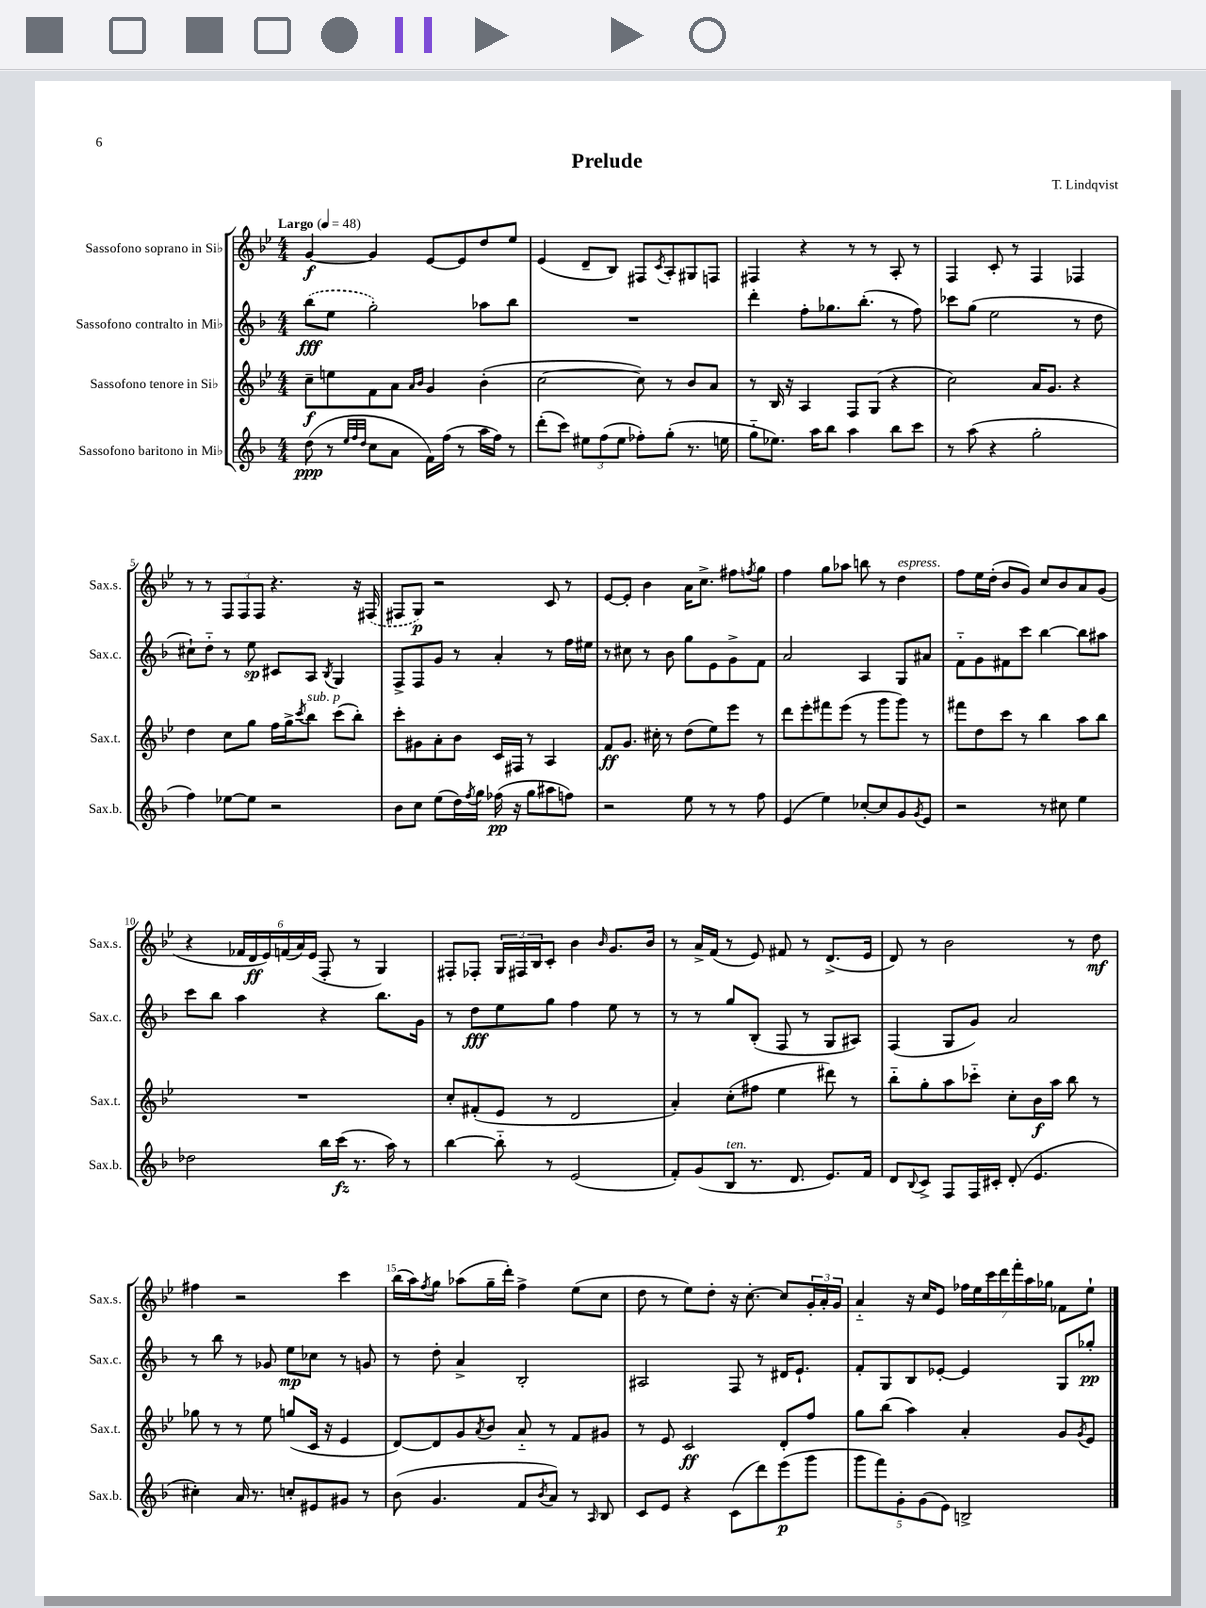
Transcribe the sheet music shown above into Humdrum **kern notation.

**kern	**kern	**kern	**kern
*staff4	*staff3	*staff2	*staff1
*clefG2	*clefG2	*clefG2	*clefG2
*k[b-]	*k[b-e-]	*k[b-]	*k[b-e-]
*M4/4	*M4/4	*M4/4	*M4/4
*MM48	*MM48	*MM48	*MM48
(8dd	8cc~	(8bb-	[4g
8r	8ee	8ee	.
32qqee	.	.	.
32qqff	.	.	.
32qqdd	.	.	.
8cc	8f	2gg')	4g]
8a	8a	.	.
.	16qqa	.	.
.	16qqb-	.	.
16f)	4g	.	[8e-
(16ff	.	.	.
8r	.	.	8e-]
16aa	(4b-'	8aa-	8dd
16ff)	.	.	.
8r	.	8bb-	8ee-
=	=	=	=
(8ddd'	[2cc	1r	(4e-
8ccc)	.	.	.
12ee#	.	.	8d~
(12ff	.	.	.
.	.	.	8B-)
12ee#	.	.	.
8ff-')	8cc])	.	8F#
.	.	.	8qc
(8gg'	8r	.	8A'
8.r	8b-	.	8G#
.	8a	.	8F
16ee	.	.	.
=	=	=	=
8gg'~	8r	4ddd'	4F#
8.ee-)	16B-	.	.
.	16r	.	.
.	4A	8ff'	4r
16aa	.	.	.
8bb-	.	8.gg-	.
4aa	8F	.	8r
.	.	(8.bb-'	.
.	(8G	.	8r
8bb-	4r	8r	8A'
8ccc	.	8ff)	8r
=	=	=	=
8r	2cc)	8ccc-	4F
(8aa	.	(8gg	.
4r	.	2ee	8c'
.	.	.	8r
2gg'	16a	.	4F
.	8.g	.	.
.	4r	8r	4F-
.	.	8dd	.
=	=	=	=
4ff)	4dd	8cc#`)	8r
.	.	8dd'~	8r
[8ee-	8cc	8r	12F
.	.	.	12F
8ee-]	8gg	8ee	.
.	.	.	12F
2r	16ff	8c#	4.r
.	16gg^	.	.
.	8qccc	.	.
.	8bb-	8A	.
.	.	8qB-	.
.	(8ccc	4G	.
.	8bb-')	.	16r
.	.	.	(16F#
=	=	=	=
8b-	8ccc'	8F^	8F#
8cc	8g#	8F	8G)
(8ee	8a'	8g	2r
16dd)	8b-	8r	.
8qff	.	.	.
16gg	.	.	.
(16ff-	16c	4a'	.
16r	16F#	.	.
8gg	8r	.	.
8aa#	4A	8r	8c
8ff)	.	16ff	8r
.	.	16ee#	.
=	=	=	=
2r	8f	8r	[8e-
.	8.g	8cc#	8e-']
.	.	8r	4b-
.	16cc#'	.	.
.	8r	8b-	.
8ee	(8dd	8gg	16a
.	.	.	8.cc^
8r	8ee-)	8e	.
8r	8eee-	8g^	8ff#
.	.	.	8qff
8ff	8r	8f	8gg
=	=	=	=
(4e	8ddd	2a	4ff
.	8eee-'	.	.
4ee)	8fff#	.	8gg
.	(8eee-	.	8aa-
[8cc-'	8r	4A	8bb
8cc-]	8ggg	.	8r
8g	8ggg)	8G	4dd
8qg	.	.	.
8e	8r	8a#	.
=	=	=	=
2r	8fff#	8f'~	8ff
.	8dd	8g	16ee-
.	.	.	(16dd'
.	8ccc	8f#	8b-
.	8r	8ccc	8g)
8r	4bb-	[4bb-	8cc
8cc#	.	.	8b-
4ee	8aa	8bb-]	8a
.	8bb-	8aa#	(8g
=	=	=	=
2dd-	1r	8ccc	4r
.	.	8bb-	.
.	.	4aa	24f-
.	.	.	24d
.	.	.	24e-)
.	.	.	(24f
.	.	.	24a)
.	.	.	(24e-
16bb-	.	4r	8F'
(16ccc	.	.	.
8.r	.	.	8r
.	.	8.bb-	4G)
16aa)	.	.	.
8r	.	.	.
.	.	16g	.
=	=	=	=
[4bb-	8cc'	8r	8F#'
.	(8f#'	8dd	8F-'
8bb-'~]	8e-	8ee	24G
.	.	.	24F#
.	.	.	24B-
8r	8r	8gg	8c'
(2e	2d	4ff	4b-
.	.	.	16qqb-
.	.	8ee	8.g
.	.	8r	.
.	.	.	16b-
=	=	=	=
8f')	4a')	8r	8r
(8g	.	8r	16a^
.	.	.	(16f
8B-	(8cc'	8gg	8r
8.r	8ff#	(8B-'	8e-)
.	4ee-	8F	8f#
8.d	.	.	.
.	.	8r	8r
8.e)	8ddd#)	8G	(8.d^
.	8r	8A#)	.
16f	.	.	16e-
=	=	=	=
8d	8bb-'~	(4F	8d)
8qqB-	.	.	.
8c^	8gg'	.	8r
8F	8aa	8G	2b-
16F	8ccc-'~	8g)	.
16c#'	.	.	.
(8d'	8cc'	2a	.
4.e	16b-	.	.
.	16aa	.	.
.	8bb-	.	8r
.	8r	.	8dd
=	=	=	=
4cc#')	8gg-	8r	4ff#
.	8r	8bb-	.
16a	8r	8r	2r
8.r	.	.	.
.	8ee-	8g-	.
8cc'	(8gg	8ee	.
8e#	16c	8cc-	.
.	16r	.	.
8g#	4e-	8r	4ccc
8r	.	8g	.
=	=	=	=
(8b-	[8d)	8r	(16bb-
.	.	.	16aa)
.	.	.	8qff
4.g	8d]	8dd'	8gg
.	8g	4a^	(8aa-
.	8qa	.	.
.	8b-	.	16gg~
.	.	.	16ddd')
8f	8a'~	2B-'	4ff^
8qb-	.	.	.
8a)	8r	.	.
8r	8f	.	(8ee-
16qqA	.	.	.
8B-	8g#	.	8cc
=	=	=	=
8c	8r	2A#	8dd
8e	8e-	.	8r
4r	2c	.	8ee-)
.	.	.	8dd'
(8c	.	8F	16r
.	.	.	[8.cc'
8ddd)	.	8r	.
(8eee	8d'	16d#	8cc]
.	.	8.e`	.
8ggg	8ff	.	24g'
.	.	.	24a'
.	.	.	24g
=	=	=	=
10ggg	8gg	8f'	4a'~
10fff)	.	.	.
.	(8bb-	8G	.
10g'	.	.	.
.	4aa)	8B-	16r
(10g	.	.	.
.	.	.	16cc
.	.	[8e-'	8e-
10e)	.	.	.
2B^	4a'	4e-]	28ff-
.	.	.	28ee-
.	.	.	28ccc
.	.	.	28ddd
.	.	.	28fff'
.	.	.	28aa
.	.	.	28gg-
.	8g	8G	8f-
.	8qg	.	.
.	8e-	8gg-'	8ee-`
==	==	==	==
*-	*-	*-	*-
